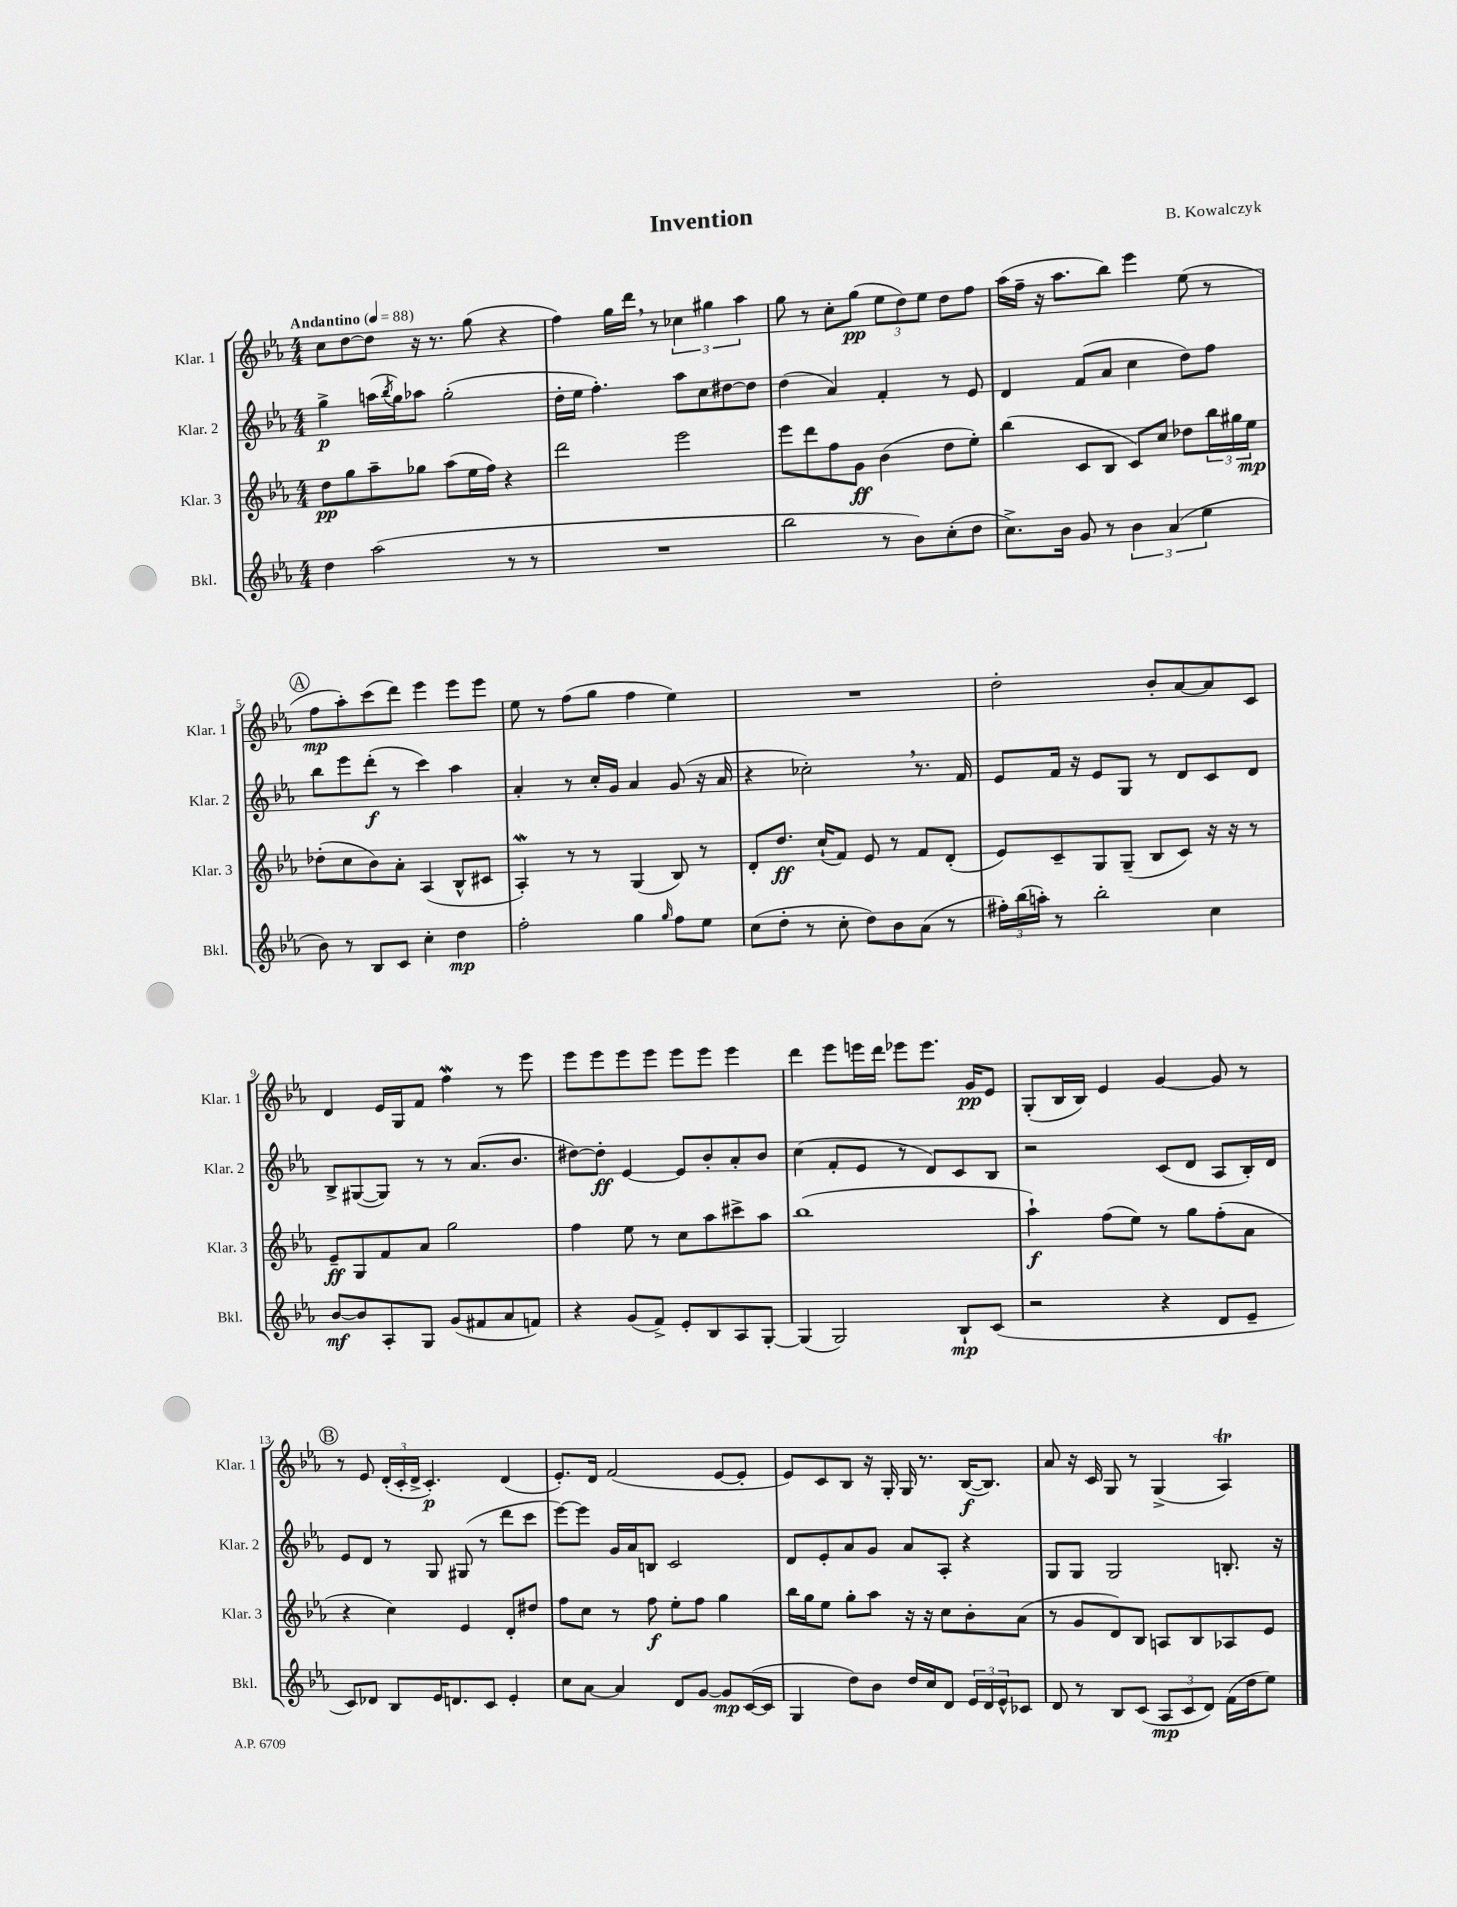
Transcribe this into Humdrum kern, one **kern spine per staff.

**kern	**kern	**kern	**kern
*staff4	*staff3	*staff2	*staff1
*clefG2	*clefG2	*clefG2	*clefG2
*k[b-e-a-]	*k[b-e-a-]	*k[b-e-a-]	*k[b-e-a-]
*M4/4	*M4/4	*M4/4	*M4/4
*MM88	*MM88	*MM88	*MM88
4dd	8dd	4gg^	8cc
.	8gg	.	[8dd
(2aa-	8aa-~	(16aa	8dd]
.	.	8qbb-	.
.	.	16gg)	.
.	8gg-	8aa-	16r
.	.	.	8.r
.	(8aa-	(2gg'	.
.	16ee-	.	(8gg
.	16ff)	.	.
8r	4r	.	4r
8r	.	.	.
=	=	=	=
1r	2ddd	16dd'	4ff)
.	.	16ee-	.
.	.	4.ff')	.
.	.	.	16gg
.	.	.	16ddd
.	.	.	8r
.	2eee-	8aa-	6cc-
.	.	8cc	.
.	.	.	6gg#
.	.	[8dd#	.
.	.	.	6aa-
.	.	8dd#]	.
=	=	=	=
2bb-	8eee-	(4dd	8gg
.	8ddd	.	8r
.	8ff	4a-)	8cc'
.	8g	.	(8gg
8r	(4b-	4f'	12ee-
.	.	.	12dd)
8b-)	.	.	.
.	.	.	12ee-
(8cc'	8dd	8r	8dd
8dd	8ee-')	8e-	8ff
=	=	=	=
8.cc^)	(4bb-	4d	(16aa-
.	.	.	16ff~
.	.	.	16r
16b-	.	.	8.aa-
8g	8c	(8f	.
8r	8B-	8a-	8bb-)
6b-	8c)	4cc	4eee-
.	8cc	.	.
(6a-	.	.	.
.	8dd-	8dd)	(8ee-
6ee-	.	.	.
.	24bb-	8ff	8r
.	24gg#	.	.
.	24ee-	.	.
=	=	=	=
8b-)	(8dd-'	8bb-	8ff
8r	8cc	8eee-	8aa-')
8B-	8b-)	(8ddd'	(8ccc
8c	8a-'	8r	8ddd)
4cc'	(4A-	4ccc)	4eee-
4dd	8B-^^	4aa-	8eee-
.	8c#	.	8eee-
=	=	=	=
2ff'	4A-')	4a-'	8ee-
.	.	.	8r
.	8r	8r	(8ff
.	8r	16cc'	8gg
.	.	16g	.
4gg	(4G	4a-	4ff
16qqgg	.	.	.
8ff	8B-)	(8g	4ee-)
8ee-	8r	16r	.
.	.	16a-	.
=	=	=	=
(8cc	8d'	4r	1r
8dd'	8.dd	.	.
8r	.	2cc-')	.
.	(16cc`	.	.
8cc'	8f)	.	.
8dd)	8e-	.	.
8b-	8r	.	.
(8a-	8f	8.r	.
8r	(8d'	.	.
.	.	16f	.
=	=	=	=
24ff#')	8e-)	8e-	2dd'
(24bb-	.	.	.
24aa')	.	.	.
8r	8c~	16f	.
.	.	16r	.
2bb-'	8G	8e-	.
.	(8G~	8G	.
.	8B-	8r	8b-'
.	8c)	8d	[8a-
4cc	16r	8c	8a-]
.	16r	.	.
.	8r	8d	8c
=	=	=	=
[8b-	8e-~	8B-^	4d
8b-]	8G	([8G#	.
8A-'	8f	8G#])	16e-
.	.	.	16G
8G	8a-	8r	8f
(8g	2gg	8r	4ff
8f#	.	(8.a-	.
8a-	.	.	8r
.	.	8.b-	.
8f)	.	.	8eee-
=	=	=	=
4r	4ff	[8dd#)	8eee-
.	.	8dd#']	8eee-
(8g	8ee-	[4e-	8eee-
8f^)	8r	.	8eee-
8e-'	8cc	8e-]	8eee-
8B-	8aa-	8b-'	8eee-
8A-	8ccc#^	8a-'	4eee-
[8G'	8aa-	8b-	.
=	=	=	=
(4G]	(1bb-	(4cc	4ddd
2G)	.	8f'	8eee-
.	.	8e-	16eee
.	.	.	16ddd
.	.	8r	8eee-
.	.	8d)	8.eee-
8B-`	.	8c	.
.	.	.	16g
(8c	.	8B-	8e-
=	=	=	=
2r	4aa-`)	2r	(8G'
.	.	.	16B-
.	.	.	16B-)
.	(8ff	.	4e-
.	8ee-)	.	.
4r	8r	(8c	[4g
.	8gg	8d	.
8d	(8ff'	8A-	8g]
8e-~	8a-	16B-')	8r
.	.	16d	.
=	=	=	=
8c)	4r	8e-	8r
8d-	.	8d	8e-
8B-	4cc)	8r	(24d'
.	.	.	24c'
.	.	.	24d^
16e-	.	8G	4.c')
8.d	.	.	.
.	4e-	(8G#	.
8c	.	8r	.
4e-'	8d'	8ddd	(4d
.	8dd#	8ccc	.
=	=	=	=
8cc	8ff	[8eee-)	8.e-')
[8a-	8cc	8eee-]	.
.	.	.	16d
4a-]	8r	16g	(2f
.	.	16a-	.
.	8ff	8B	.
8d	8ee-'	2c	.
[8g	8ff	.	.
8g]	4gg	.	[8e-
([16c	.	.	8e-']
16c]	.	.	.
=	=	=	=
4G	16bb-	8d	8e-)
.	16gg	.	.
.	8ee-	8e-'	8c
8dd)	8gg'	8a-	8B-
8b-	8aa-	8g	16r
.	.	.	16G'
16dd	16r	8a-	16G
16cc	16r	.	8.r
8d	8cc	8A-'	.
24e-	8b-'	4r	([16B-
24d	.	.	.
.	.	.	8.B-])
24e-^^	.	.	.
8c-	(8a-	.	.
=	=	=	=
8d	8r	8G	8a-
8r	8g	8G	16r
.	.	.	16c
8B-	8d)	2G	8G
(8c	8B-	.	8r
12A-	8A	.	(4G^
12c	.	.	.
.	8B-	.	.
12d)	.	.	.
(16f	8A-	8.B'	4A-)
16dd	.	.	.
8ee-)	8e-	.	.
.	.	16r	.
==	==	==	==
*-	*-	*-	*-
